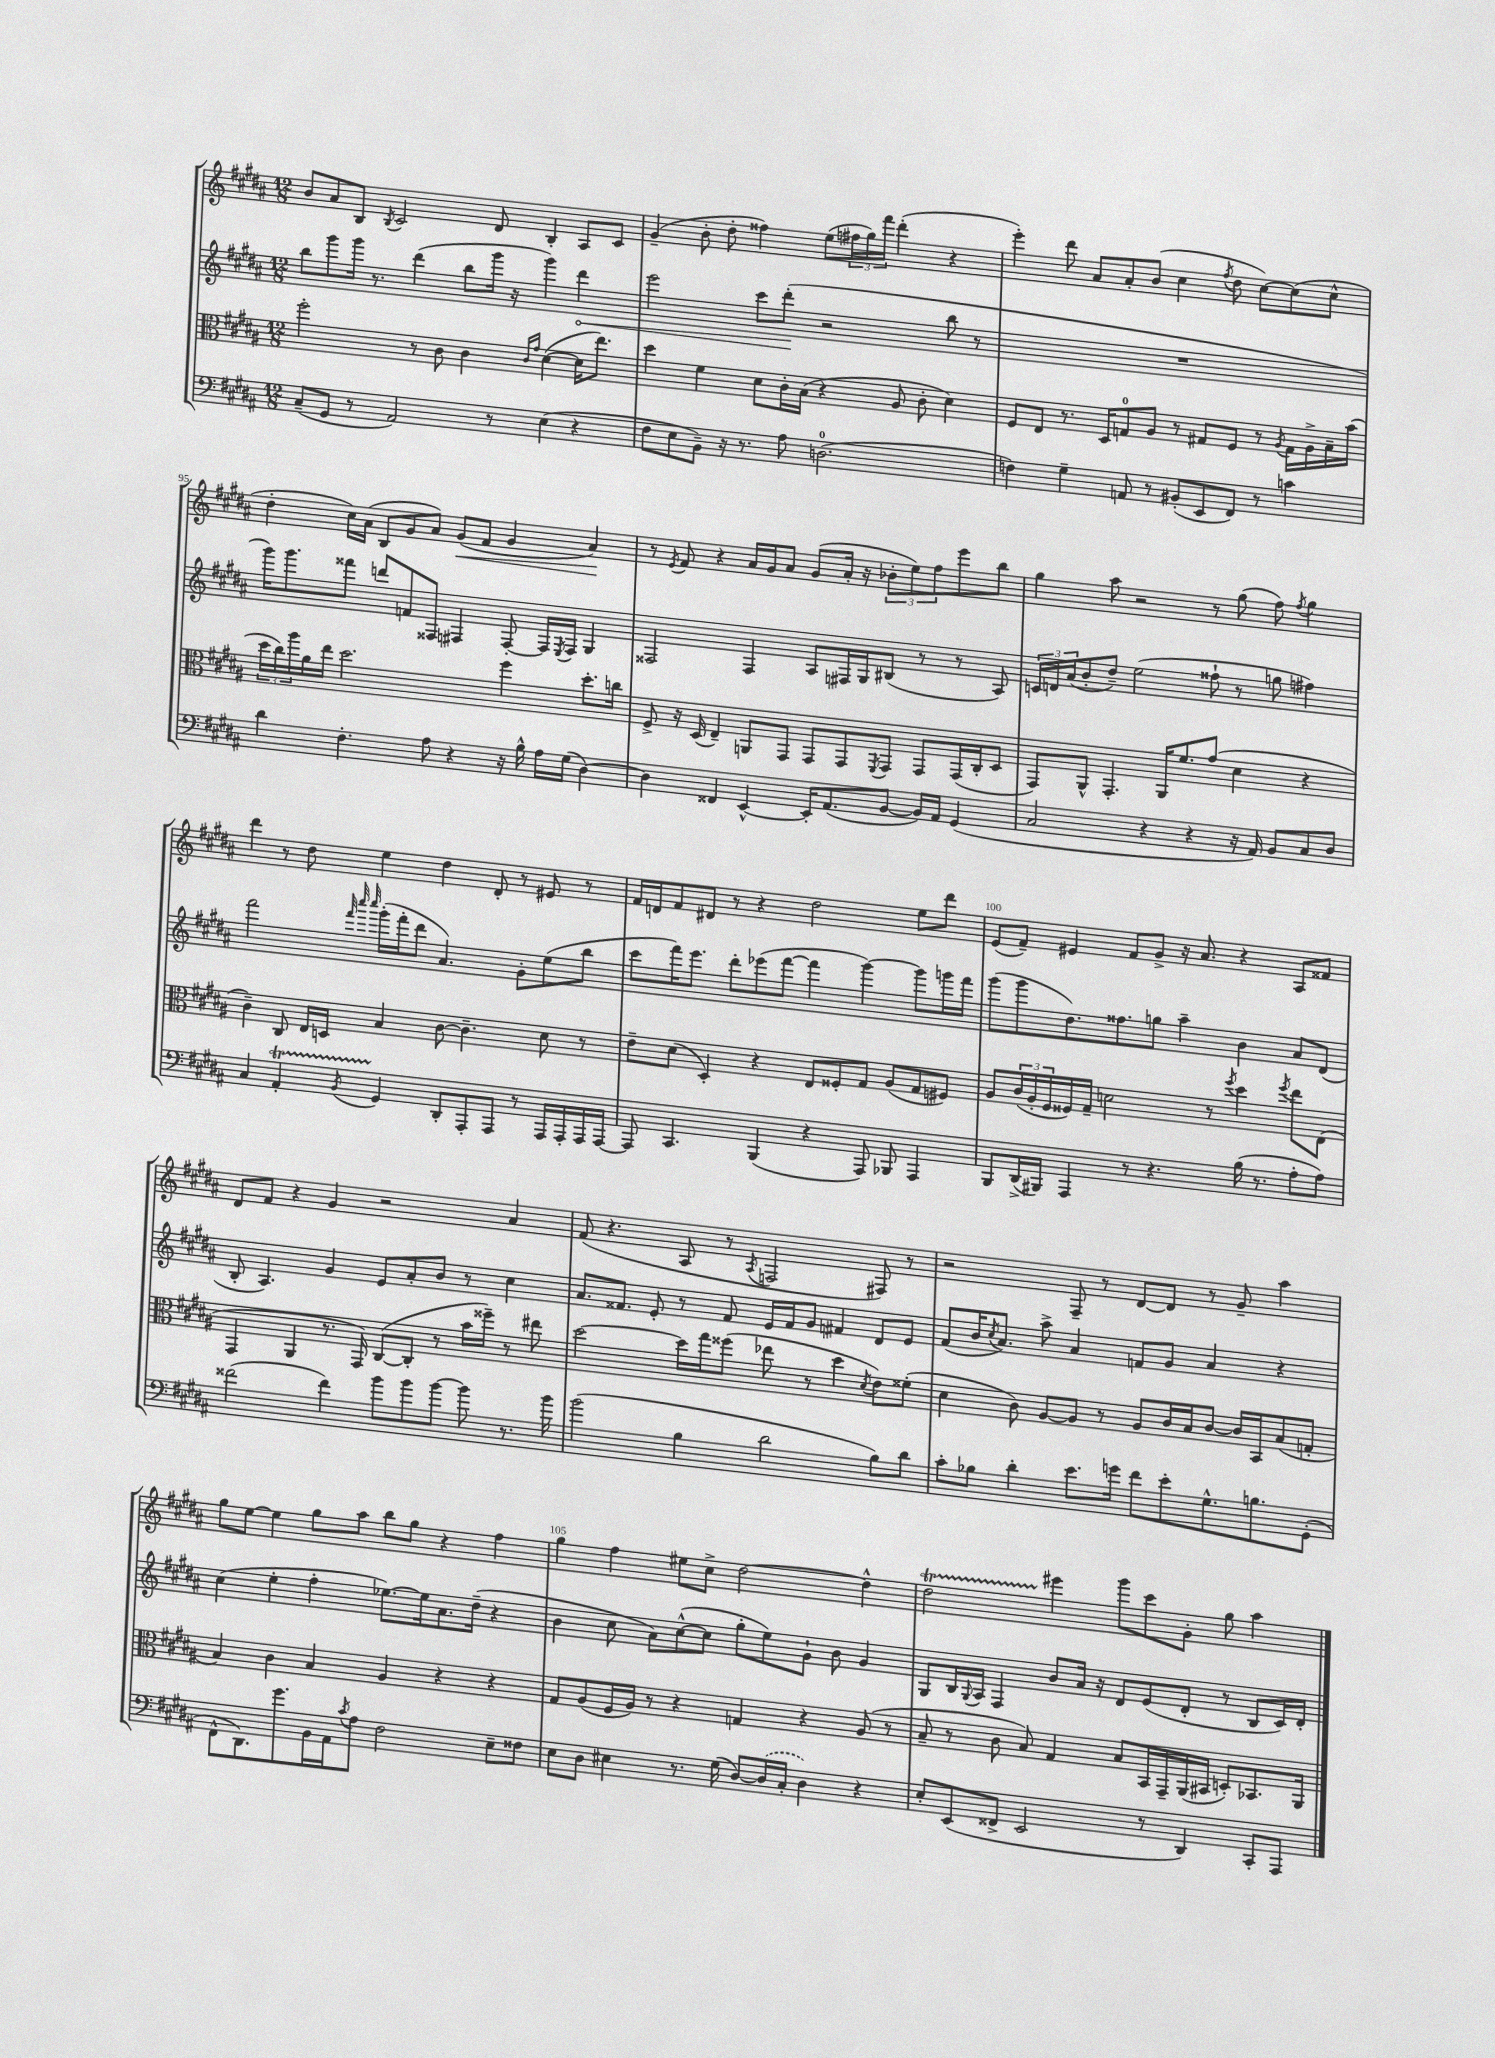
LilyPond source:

<<
\new StaffGroup <<
\new Staff = "s0" {
    \clef treble \key b \major \numericTimeSignature \time 12/8
    b'8 ais'8 b8 \acciaccatura { b8 } cis'2 dis'8 b4-. ais8 cis'8 |
    gis'4--( b'8-. dis''8-. fisis''4) e''8( \tuplet 3/2 { fis''16 gis''16) fis'''16 } dis'''4-.( r4 |
    e'''4-.) dis'''8 ais'8 ais'8-. b'8( cis''4 \acciaccatura { fis''8 } dis''8 cis''8~) cis''8( cis''8-^ |
    dis''4-. cis''16) ais'16( b8 gis'8 ais'8) gis'8\<( fis'8 gis'4 ais'4\!) |
    r8 \acciaccatura { e'8 } fis'8 r4 ais'16 gis'16 ais'8 gis'8( ais'16-. r16 \tuplet 3/2 { bes'8-. e''8) fis''8 } e'''8 b''8 |
    gis''4 ais''8 r2 r8 gis''8( fis''8) \acciaccatura { fis''8 } gis''4 |
    dis'''4 r8 dis''8 e''4 dis''4 dis'8-. r8 eis'8 r8 |
    fis'16 d'16 fis'8 dis'8 r8 r4 dis''2 e''8 dis'''8 |
    e'8( fis'8--) eis'4 fis'8 gis'8-> r16 ais'8. r4 ais8 fisis'8 |
    dis'8 fis'8 r4 gis'4 r2 ais'4 |
    fis'8( r4. ais8 r8 \acciaccatura { ais8 } f2 fis8) r8 |
    r2 fis8-- r8 dis'8~ dis'8 r8 gis'8-- ais''4 |
    gis''8 e''8~ e''4 gis''8 ais''8 b''8 gis''8 r4 fis''4 |
    gis''4 fis''4 eis''8 cis''8-> dis''2~ dis''4-^ |
    dis''2\startTrillSpan eis'''4\stopTrillSpan gis'''8 cis'''8 gis'8-. gis''8 ais''4 \bar "|." |
}
\new Staff = "s1" {
    \clef treble \key b \major \numericTimeSignature \time 12/8
    b''8 gis'''8 gis'''16 r8. dis'''4( b''8 gis'''16 r16 gis'''4) \once \override Hairpin.circled-tip = ##t dis'''4\< |
    e'''2 cis'''8 dis'''8-.\!( r2 b''8 r8 |
    R1. |
    gis'''16) gis'''8. fisis'''8 d'''8 f'8 fisis8 fis4 fis8~-. fis16 \acciaccatura { e8 } fis16 gis4 |
    fisis2 fisis4 ais8 fis16 gis16 bis8( r8 r8 ais8) |
    \tuplet 3/2 { c'16 d'16 ais'16( } b'8-. dis''8--) e''2( fisis''8-! r8 g''8 fis''4) |
    fis'''2 \grace { fis'''32 cis''''32 cis''''32 } gis'''16-.( fis'''16-. dis'''8 ais'4.) gis'8-. e''8( b''8 |
    cis'''8 fis'''16) e'''8. dis'''8-. ees'''8( fis'''8~ fis'''4 gis'''4~) gis'''8 g'''16 fis'''16 |
    gis'''8( gis'''8 dis''8.) fisis''8. g''8 ais''4-- b'4 ais'8 dis'8( |
    b8-. ais4.) gis'4 e'8 ais'8-. b'8 r8 cis''4 |
    ais'8. fisis'8. e'8-. r8 fisis'8 e'16 fisis'16 gis'8 fis'4 dis'8 e'8 |
    fis'8( b'16 \acciaccatura { cis''8 } ais'8.) ais''8-> ais'4 f'8 gis'8 ais'4 r4 |
    cis''4( e''4-. fis''4-. ees''8.~) ees''16 ais'8. dis''16--( r4 |
    b'4 cis''8 ais'8) cis''8~-^( cis''8 gis''8-. e''8) gis'8-! b'8 gis'4 |
    gis8 b16 \appoggiatura { gis8 } ais16 fis4 b'8 ais'16 r16 dis'8 e'8( dis'8-. r8 b8 cis'16) dis'16-. \bar "|." |
}
\new Staff = "s2" {
    \clef alto \key b \major \numericTimeSignature \time 12/8
    fis''2-. r8 cis'8 cis'4 \grace { cis'16 gis'16 } dis'4~( dis'16 e''8.) |
    dis''4 fis'4 dis'8 cis'16-. b16( r4 ais8 cis'8-. dis'4) |
    fis8 e8 r8. dis16 g8-0 ais8 r8 gis8 fis8 r8 \acciaccatura { ais8 } gis16 ais16-> b16-- b'16( |
    \tuplet 3/2 { dis''16 cis''16) ais''16 } ais'16 e''16 dis''2. fis''4 dis''8.-. c''16 |
    fis8-> r16 dis16( e4--) a,8 gis,8 gis,8 gis,8 \acciaccatura { fis,8 } gis,8 gis,8 gis,16( cis16-. dis8 |
    gis,8) ais,8-^ gis,4.-. ais,16 fis'8. gis'8( dis'4 r4 |
    cis'4--) cis8 e16 d16 b4 cis'8~ cis'4.-- dis'8 r8 |
    e'8-- dis'8( dis4-.) r4 e8 fisis8-. gis8 ais8( gis8 fis8) |
    ais8 \tuplet 3/2 { cis'16( ais16-. fis16 } fisis16) gis16-- d'2 r8 \acciaccatura { fis''8 } dis''4 \acciaccatura { fis''8 } e''8 e8( |
    gis,4 ais,4 r8. gis,16) cis8~( cis8-. r8 b'16 fisis''16--) r8 eis''8 |
    dis''2~ dis''16 gis''16 fisis''8( ees''8 r8 dis''4 \acciaccatura { dis'8 } e'8) fisis'8-.( |
    dis'4 cis'8) ais8~ ais8 r8 ais8 cis'16 b16 cis'8~ cis'16 b,16 b8( g8-. |
    b4) cis'4 b4 ais4 r4 r4 |
    gis8 ais8( fis16 ais16) r8 r4 g4 r4 ais8( r8 |
    b8-- r8 cis'8 b8) gis4 b8 b,16 gis,16-- ais,16( bis,16 d8-.) bes,8. ais,16 \bar "|." |
}
\new Staff = "s3" {
    \clef bass \key b \major \numericTimeSignature \time 12/8
    cis8--( gis,8 r8 ais,2) r8 e4( r4 |
    fis8 e8 b,8--) r16 r8. ais8 d2.-0( |
    f4) gis4-- a,8 r8 bis,8-.( e,8 fis,8) r8 c'4 |
    dis'4 fis4.-. ais8 r4 r16 b16-^ ais16 gis16( dis4~) |
    dis4 fisis,4 e,4~-^ e,16-. ais,8.( b,8~ b,16) ais,16 gis,4( |
    cis2 r4 r4 r16 ais,16) b,8 cis8 dis8 |
    cis4 ais,4-.\startTrillSpan \acciaccatura { b,8 } gis,4\stopTrillSpan dis,8-. ais,,8-. ais,,8 r8 ais,,16 ais,,16-. ais,,16 ais,,16~ |
    ais,,8 cis,4. b,,4( r4 ais,,8) bes,,8 ais,,4 |
    b,,8 dis,16->( bis,,16) ais,,4 r8 r4. b16( r8. ais8-. ais8) |
    fisis'2( fisis'4) b'8 b'8 b'8~ b'8 r8. b'16 |
    b'2( b4 dis'2 b8) dis'8 |
    cis'8-. bes8 dis'4-. e'8. g'16 fis'8 e'8-. gis8.-^ b8. gis,8-.( |
    fis,8-^ dis,8.) gis'8. b,16 ais,16 \acciaccatura { cis'8 } ais8 fis2 e8-- fisis8 |
    e8 dis8 eis4 r8. gis16( dis8~) \once \slurDashed dis16( cis16-. dis4) r4 |
    e8-. e,8( fisis,8-> e,2 r8 dis,4) cis,8-. ais,,8 \bar "|." |
}
>>
>>
\layout { \context { \Score currentBarNumber = #92 \override BarNumber.break-visibility = ##(#f #t #t) barNumberVisibility = #(every-nth-bar-number-visible 5) } }
